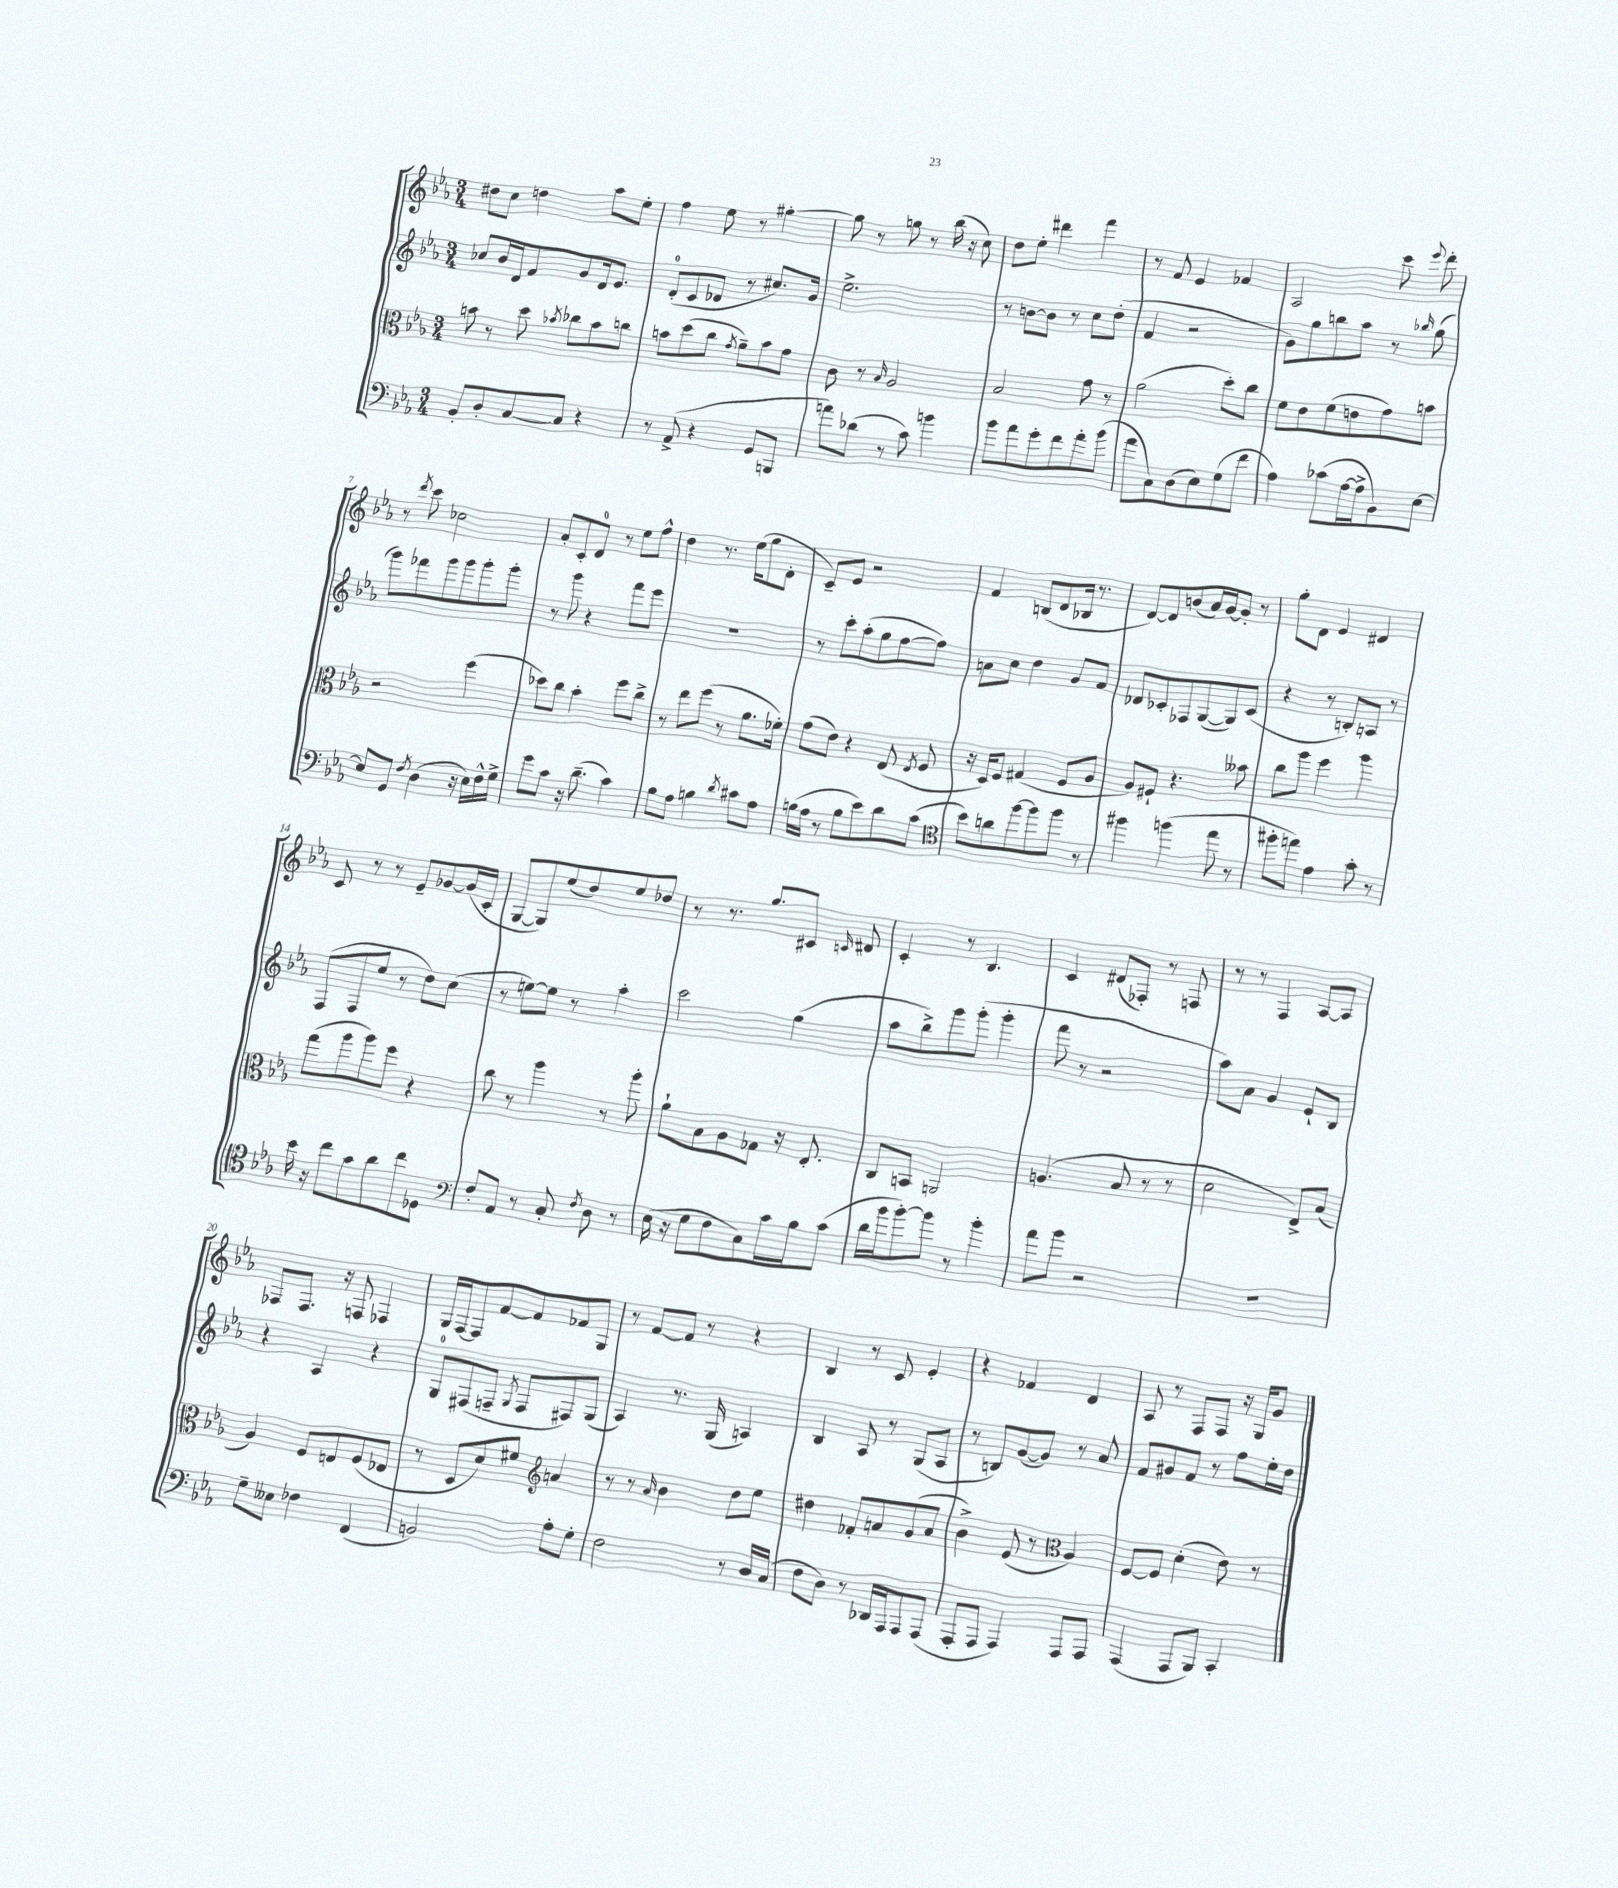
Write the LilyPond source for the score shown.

<<
\new StaffGroup <<
\new Staff = "s0" {
    \clef treble \key ees \major \numericTimeSignature \time 3/4
    \autoBeamOff dis''8[ c''8] d''4 aes''8[ ees''8]-. |
    f''4 ees''8 r8 gis''4~-. |
    gis''8 r8 g''8 r8 bes''16( r16 c''8) |
    d''8[ ees''8]-. dis'''4 f'''4 |
    r8 f'8 ees'4 fes'4 |
    aes2 c'''8 \appoggiatura { ees'''8 } d'''8-. |
    r8 \acciaccatura { d'''8 } c'''8 ces''2 |
    aes'8[-. c'8-. d'8]-0 r8 ees''8[ f''8]-^ |
    d''4 r8. ees''16[( g''8 d'8]-. |
    c'8[--) ees'8] r2 |
    f'4 b8[( d'8 bes16] r8. |
    d'8[~) d'8 b'8( aes'16) g'16~ g'8]-. r8 |
    g''8[-. d'8] ees'4 dis'4 |
    c'8 r8 r8 ees'8[-- ges'8~ ges'16( c'16]-. |
    g8[~ g8) ees''8( d''8) ees''8 des''8] |
    r8 r8. g''8.[ cis'8] \grace { c'16 } dis'8 |
    c'4-. r8 bes4. |
    c'4 dis'8[( fes8]-.) r8 f8 |
    r8 r8 f4 aes8[~ aes8] |
    fes8[ fes8.] r16 f8 fes4 |
    g16[ f16~ f8 f'8~ f'8 fes'8 g8] |
    r8 f'8[~ f'8] r8 r4 |
    bes4 r8 c'8 ees'4-. |
    r4 fes'4 d'4 |
    aes8 r8 f8[ f8] r16 g16[ g'8] \bar "|." |
}
\new Staff = "s1" {
    \clef treble \key ees \major \numericTimeSignature \time 3/4
    \autoBeamOff ces''8[ bes'16 d'16 f'8 g'8 d'16 ees'8.] |
    d'8[-0-.( c'8 des'8] r8 cis''8.[) g'16] |
    ees''2.-> |
    r8 b'8[~ b'8] r8 c''8[ d''8]-.( |
    f'4 r2 |
    g'8[) g''8 b''8 aes''8] r8 \grace { bes''16 } g''8( |
    g'''8[) fes'''8 g'''8 g'''8 g'''8-. g'''8]-. |
    r8 g'''8 r4 f'''8[ ees'''8] |
    R2. |
    r8 c'''8[-. aes''8-.( g''8 f''8~ f''8]) |
    a'8[ c''8] d''4 g'8[ f'8] |
    des'8[ ces'8-. fes8 g8~( g8) ces'8]( |
    r4 r8 b8[-.) a8] r8 |
    f8[( f8 ees''8] r8 d''8[) c''8]( |
    r8 e''8[~) e''8] r8 aes''4-. |
    c'''2 g''4( |
    aes''8[ bes''8->) g'''8 g'''8]-.( g'''4-. |
    f'''8 r8 r2 |
    aes''8[) aes'8] g'4 ees'8[-! bes8] |
    r4 aes4 r4 |
    g8[-0 fis8( f8]-- \acciaccatura { g8 } f8[ fis8) g8]( |
    aes4) r8. g16( a4) |
    bes4 aes8 r8 g8[( aes8] |
    r8 b8[) g'8~( g'8]) r8 aes'8 |
    f'8[ gis'8 f'8] r8 f''8[ ees''16-. d''16] \bar "|." |
}
\new Staff = "s2" {
    \clef alto \key ees \major \numericTimeSignature \time 3/4
    \autoBeamOff b'8 r8 d''8 \acciaccatura { bes'8 } ces''8[ bes'8 c''8] |
    b'8[ d''8( c''8] \acciaccatura { g'8 } aes'8[--) b'8 g'8] |
    c'8 r8 \grace { bes16 } aes2 |
    bes2 g'8 r8 |
    aes'2( d''8[-.) c''8] |
    f'8[ ees'8 f'8( e'8 g'8) b'8] |
    r2 f''4( |
    des''8[) c''8] bes'4-. f''8[ c''8]-> |
    r8 ees''8[ f''8]( r8 aes'8.[ fes'16]-.) |
    g'8[( ees'8]) r4 ees8( \acciaccatura { ees8 } f8 |
    r16 d16[) f8] gis4( f8[ aes8] |
    aes8[) fis8]-! r4. beses'8 |
    c''8[ aes''8] f''4 aes''4 |
    g''8[( aes''8 aes''8) f''8] r4 |
    c''8 r8 aes''4 r8 aes''8-. |
    aes'8[-! bes8 aes8 ges8] r16 ees8.-. |
    c8[ b,8] a,2 |
    a4.( bes8 r8 r8 |
    d'2 ees8[->) bes8]( |
    aes4) f8[ e8 f8( ees8] |
    r8 d8[ d'8) fis'8] \clef treble a'4 |
    r8 r8 \grace { aes'16 } bes'4 d''8[ ees''8] |
    dis''4 fes'8[-. a'8 g'8( a'8] |
    bes'4->) ees'8( r8 \clef alto aes4) |
    f8[~ f8] d'4-.( ees'8) r8 \bar "|." |
}
\new Staff = "s3" {
    \clef bass \key ees \major \numericTimeSignature \time 3/4
    \autoBeamOff bes,8[-. d8-. c8~ c8] r4 |
    r8 aes,8->( r4 g,8[ b,,8] |
    a'8[) des'8]( r8 c'8) b'4 |
    bes'8[ aes'8 g'8-. f'8 aes'8-. bes'8]( |
    aes'8[ c8) d8( ees8) g8( f'8] |
    aes4) ces'8[( aes16~ aes16-> bes,8) ees8]~ |
    ees8[ g,8] \acciaccatura { f8 } d4( r16 ees16[) f16-^ g16]-> |
    g'8[ c'8] r16 d'8.--( c'4) |
    bes8[ aes8] b4 \acciaccatura { d'8 } cis'8[ aes8] |
    b16[( aes16] r8 b8[ ees'8) d'8 c'8]( |
    \clef tenor bes'8[) a'8 f''8~ f''8 f''8] r8 |
    fis''4 f''4( ees''8 r8 |
    fis''8[-. e''8]) ees'4 g'8-. r8 |
    bes'16 r16 c''8[ g'8 aes'8 c''8 des8] |
    \clef bass f8[-. aes,8] r8 c8-. \acciaccatura { f8 } d8 r8 |
    ees16( r16 g8[ f8 c8) c'16 bes16 c'8]( |
    d'16[ bes'16 bes'8~-.) bes'8] r8 bes'4-. |
    aes'8[ bes'8] r2 |
    R2. |
    g8[-- eeses8] fes4 f,4( |
    b,2) aes8[-. g8]-. |
    f2 r8 d16[ c16]( |
    f8[ d8]) r8 des,16[ aes,,16 aes,,8 aes,,8]( |
    aes,,8[-. aes,,8] aes,,4) aes,,8[ aes,,8] |
    aes,,4( aes,,8[ bes,,8]) c,4-. \bar "|." |
}
>>
>>
